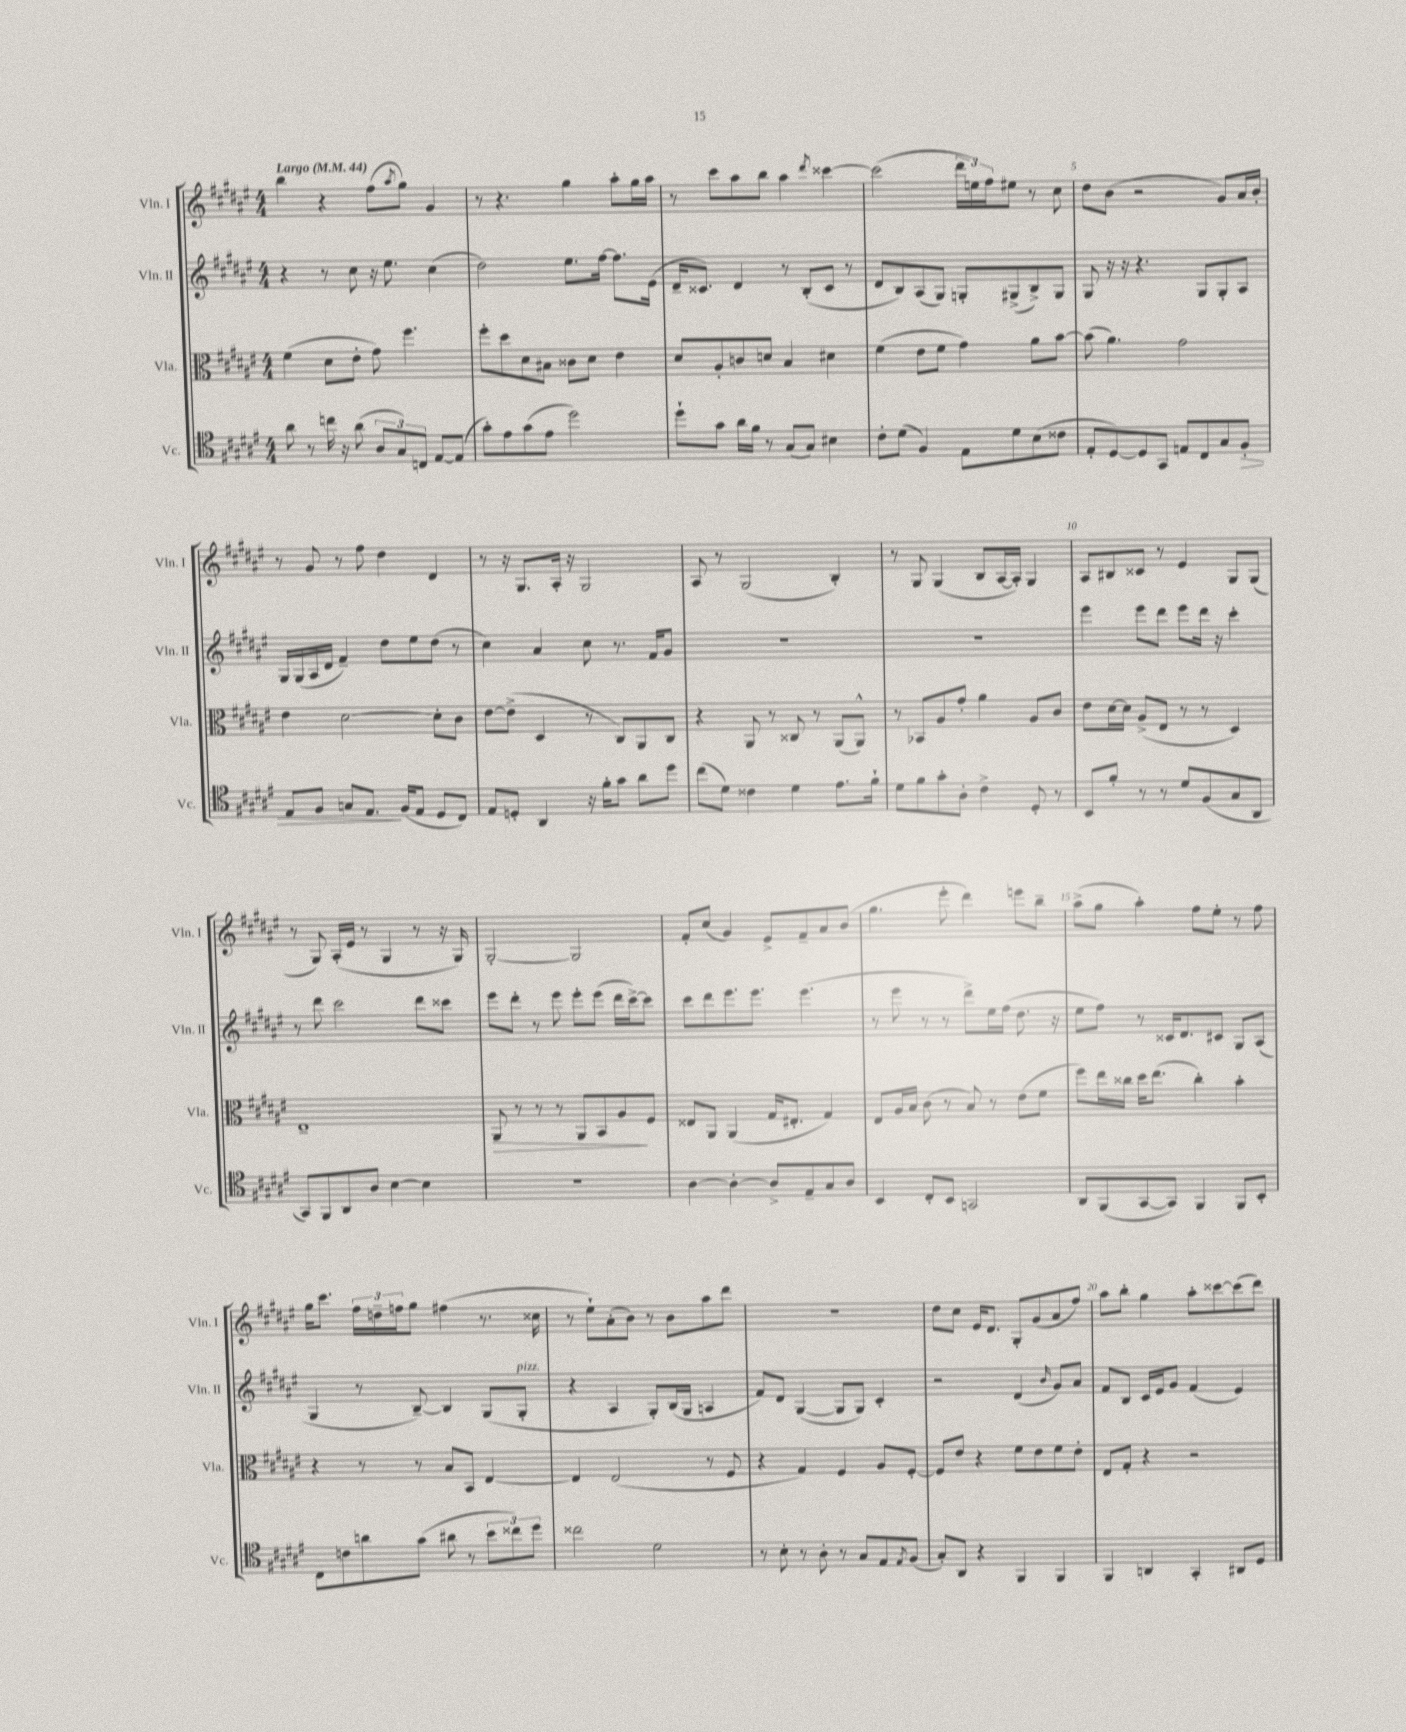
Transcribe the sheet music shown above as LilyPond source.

<<
\new StaffGroup <<
\new Staff = "s0" \with { instrumentName = "Vln. I" shortInstrumentName = "Vln. I" } {
    \clef treble \key fis \major \numericTimeSignature \time 4/4 \tempo "Largo" 4 = 44
    b''4 r4 fis''8( \acciaccatura { ais''8 } gis''8) gis'4 |
    r8 r4. gis''4 ais''8-. gis''16 ais''16 |
    r8 cis'''8 ais''8 b''8 ais''4 \acciaccatura { dis'''8 } cisis'''4~ |
    cisis'''2( \tuplet 3/2 { dis'''16 e''16) fis''16 } eis''8 r8 cis''8 |
    dis''8 b'8( r2 gis'8) ais'16 b'16-. |
    r8 gis'8 r8 fis''8 dis''4 dis'4 |
    r8 r16 gis8. ais16-. r16 gis2 |
    ais8 r8 gis2( b4-.) |
    r8 gis8 gis4( b8 ais16~ ais16-.) gis4 |
    ais8 bis8 cisis'8 r8 eis'4 gis8 gis8( |
    r8 gis8) ais16-.( eis'16 r8 gis4 r8 r16 gis16) |
    gis2~-. gis2 |
    fis'8-. cis''8( gis'4) eis'8-> fis'8-- ais'8 b'8( |
    gis''4. eis'''8-. dis'''4) e'''8 b''8-- |
    ais''8->( gis''8 ais''4-.) fis''8 eis''8-. r8 fis''8 |
    gis''16 cis'''8. \tuplet 3/2 { fis''16 d''16-- f''16 } gis''8 fis''4( r8. cisis''16 |
    r8 eis''8-!) ais'8-.( b'8) r8 b'8 ais''8 dis'''8 |
    R1 |
    dis''8 cis''8 eis'16 dis'8. gis8-. gis'8( ais'8 fis''8) |
    ais''8 b''8-. gis''4 ais''8-. cisis'''8~ cisis'''8( dis'''8) \bar "|." |
}
\new Staff = "s1" \with { instrumentName = "Vln. II" shortInstrumentName = "Vln. II" } {
    \clef treble \key fis \major \numericTimeSignature \time 4/4
    r4 r8 cis''8 r16 eis''8. cis''4( |
    dis''2) eis''8. fis''16~ fis''8. eis'16( |
    dis'16-- cisis'8.) dis'4 r8 b8-.( cisis'8 r8 |
    dis'8 b8) ais8( gis8) g8-. gis8->( b8->) gis8 |
    gis8 r16 r16 r4. gis8 gis8-. ais8 |
    gis16 gis16( ais16 dis'16 fis'4--) dis''8 eis''8 dis''8( r8 |
    cis''4) ais'4 cis''8 r8. fis'16 gis'8 |
    R1 |
    R1 |
    eis'''4 eis'''8 dis'''8 eis'''8 dis'''16 r16 cis'''4-. |
    r8 dis'''8 cis'''2 dis'''8 cisis'''8 |
    eis'''8 dis'''8-. r8 eis'''8 eis'''8-. eis'''8( dis'''16 cis'''16~->) cis'''8 |
    cis'''8 dis'''8 eis'''8. eis'''8. eis'''4.( |
    r8 eis'''8 r8 r8 dis'''8->) eis''16 fis''16( dis''8. r16 |
    eis''8 fis''8) r8 cisis'16 dis'8. cis'8 gis8 ais8( |
    gis4 r8 b8~--) b4 gis8( gis8-.^\markup { \italic "pizz." } |
    r4 ais4 gis8-.) b16( gis16 a4 |
    fis'8) dis'8 gis4~( gis8 gis8) cis'4-. |
    r2 dis'4( \grace { b'16 } gis'8) ais'8 |
    fis'8 b8 cis'16 eis'16 gis'8 fis'4( eis'4) \bar "|." |
}
\new Staff = "s2" \with { instrumentName = "Vla." shortInstrumentName = "Vla." } {
    \clef alto \key fis \major \numericTimeSignature \time 4/4
    fis'4( dis'8 eis'8-. gis'8) fis''4. |
    fis''8-. dis''8 dis'8 bis8 cisis'8 dis'8 eis'4 |
    dis'8 ais8-. c'8 d'8 b4 dis'4 |
    fis'4( eis'8 fis'8 gis'4) ais'8 b'8~ |
    b'8( ais'4.) gis'2 |
    eis'4 dis'2~ dis'8-. cis'8 |
    eis'8~ eis'8->( dis4 r8 cis8) ais,8 cis8 |
    r4 ais,8 r8 cisis8 r8 ais,8( ais,8-^) |
    r8 bes,8 ais8 gis'8-. ais'4 ais8 cis'8 |
    eis'8 dis'16~ dis'16 ais8->( eis8 r8 r8 dis4) |
    eis1-- |
    ais,8\> r8 r8 r8 ais,8 b,8 ais8\! fis8 |
    eisis8 ais,8 ais,4( gis16 eis8.-. gis4) |
    eis8 ais16 b16 cis'8( r8 b8) r8 eis'8( fis'8 |
    fis''8) eis''16 cisis''16 dis''16 eis''8.( cisis''4-.) b'4-. |
    r4 r8 r8 b8 b,8 eis4~ |
    eis4 eis2( r8 fis8 |
    r4 gis4) fis4 ais8 fis8~-. |
    fis8 eis'8 r4 fis'8 eis'8 fis'8 eis'8-. |
    eis8 gis8-. r4 r2 \bar "|." |
}
\new Staff = "s3" \with { instrumentName = "Vc." shortInstrumentName = "Vc." } {
    \clef tenor \key fis \major \numericTimeSignature \time 4/4
    ais'8 r8 c''16 r16 ais'8( \tuplet 3/2 { ais8 gis8) c8 } eis8~ eis8( |
    gis'8-.) eis'8 gis'8( eis'8 dis''2) |
    dis''8-! gis'8 ais'16 fis'16 r8 gis8( gis8) bis4 |
    cis'8-. dis'8( fis4) eis8 dis'8 b8( cisis'8 |
    eis8-. dis8~) dis8 gis,8 e8 cis8 gis8 fis8-.\> |
    eis8 fis8 g8 eis8.\! fis16( eis8 dis8 cis8) |
    eis8 d8-. ais,4 r16 fis'16-. gis'8 ais'8 dis''8 |
    cis''8( dis'8) cisis'4 dis'4 eis'8. fis'16-! |
    dis'8 fis'8 gis'8-. ais8-. cis'4-> dis8-. r8 |
    b,8 fis'8-. r8 r8 dis'8 fis8( gis8 ais,8 |
    gis,8) fis,8 ais,8 ais8 b4~ b4 |
    R1 |
    ais4~ ais4~-. ais8-> eis8-- gis8 ais8 |
    b,4 cis8-. b,8 g,2 |
    ais,8 fis,8( gis,8~ gis,8) fis,4 fis,8 b,8-. |
    cis8 c'8 a'8 gis'8( ais'8 r8 \tuplet 3/2 { b'8 cisis''8) dis''8 } |
    cisis''2 dis'2 |
    r8 b8-. r8 ais8-. r8 gis8 eis8 \acciaccatura { eis8 } fis8( |
    gis8-.) ais,8 r4 fis,4 fis,4 |
    fis,4 a,4 gis,4-. ais,8 dis8 \bar "|." |
}
>>
>>
\layout { \context { \Score \override BarNumber.break-visibility = ##(#f #t #t) barNumberVisibility = #(every-nth-bar-number-visible 5) } }
